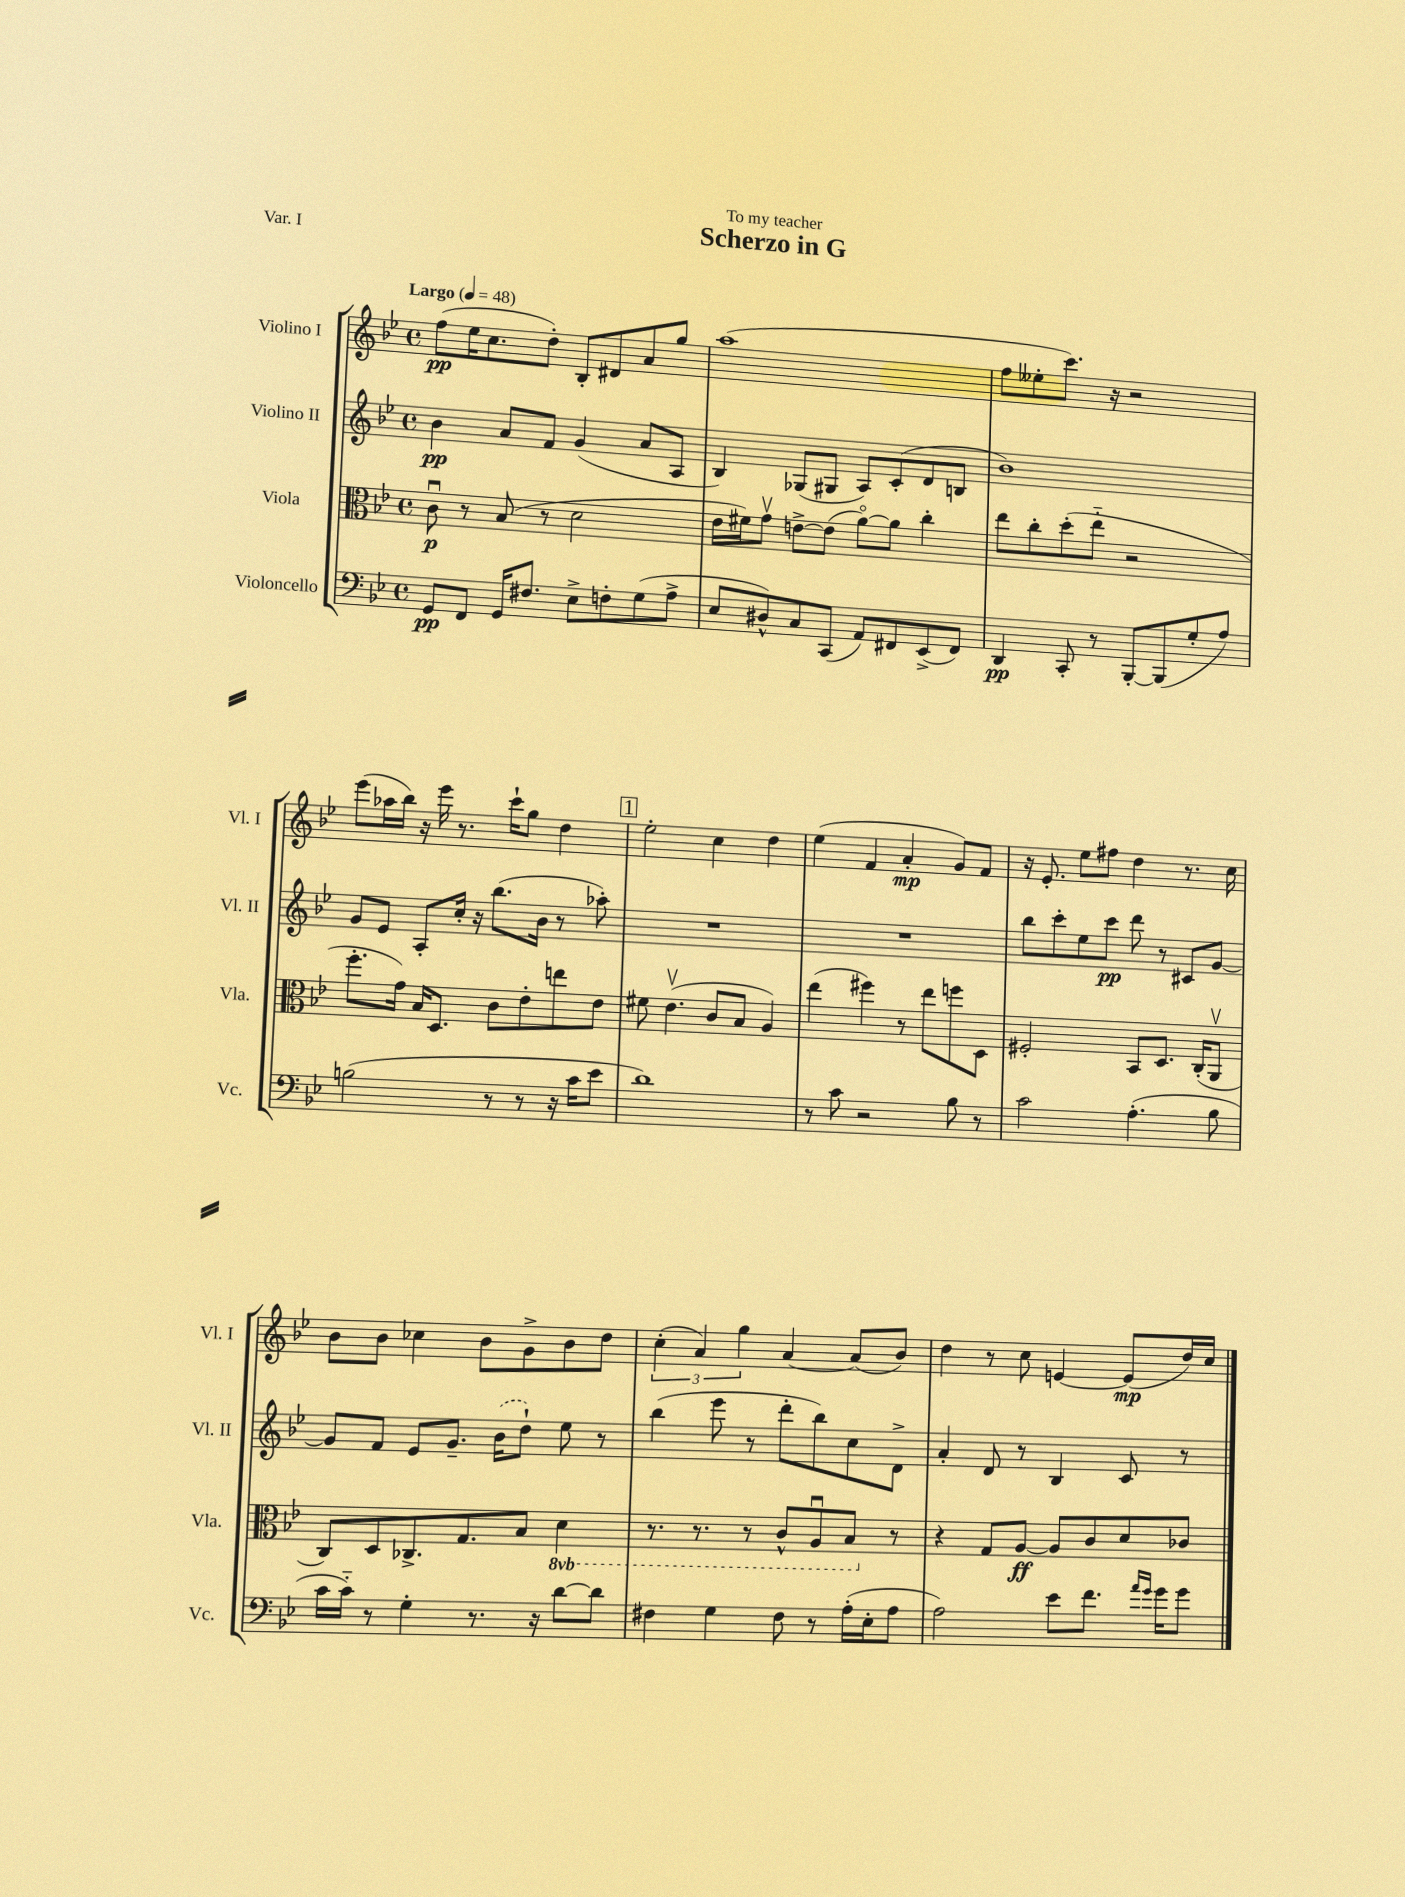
\header { title = "Scherzo in G" dedication = "To my teacher" piece = "Var. I" }
<<
\new StaffGroup <<
\new Staff = "s0" \with { instrumentName = "Violino I" shortInstrumentName = "Vl. I" } {
    \clef treble \key bes \major \defaultTimeSignature \time 4/4 \tempo "Largo" 4 = 48
    f''8\pp( ees''16 c''8. d''8-.) bes8-. dis'8 a'8 g''8 |
    a''1( |
    f''8 eeses''8-. c'''8.) r16 r2 |
    ees'''8( aes''16 bes''16) r16 ees'''16 r8. c'''16-! g''8 d''4 |
    \mark \markup { \box "1" } ees''2-. c''4 d''4 |
    ees''4( f'4 a'4-.\mp g'8) f'8 |
    r16 ees'8.-. ees''8 fis''8 d''4 r8. c''16 |
    bes'8 bes'8 ces''4 bes'8 g'8-> bes'8 d''8 |
    \tuplet 3/2 { c''4-.( a'4) g''4 } a'4~ a'8( bes'8) |
    d''4 r8 c''8 e'4~ e'8\mp( d''16) c''16 \bar "|." |
}
\new Staff = "s1" \with { instrumentName = "Violino II" shortInstrumentName = "Vl. II" } {
    \clef treble \key bes \major \defaultTimeSignature \time 4/4
    bes'4\pp a'8 f'8 g'4( a'8 a8 |
    bes4) ges8( gis8 a8) c'8-.( d'8 b8 |
    bes'1) |
    g'8 ees'8 a8-. c''16-. r16 bes''8.( bes'16 r8 aes''8-.) |
    \mark \markup { \box "1" } R1 |
    R1 |
    bes''8 c'''8-. ees''8 c'''8\pp d'''8 r8 cis'8 g'8~ |
    g'8 f'8 ees'8 g'8.-- \once \slurDashed bes'16( d''8-!) ees''8 r8 |
    bes''4( ees'''8 r8 d'''8-. bes''8) c''8 d'8-> |
    a'4-. d'8 r8 bes4 c'8 r8 \bar "|." |
}
\new Staff = "s2" \with { instrumentName = "Viola" shortInstrumentName = "Vla." } {
    \clef alto \key bes \major \defaultTimeSignature \time 4/4 \set Staff.ottavationMarkups = #ottavation-simple-ordinals
    c'8\downbow\p r8 bes8( r8 d'2 |
    ees'16 fis'16) g'8\upbow e'8~-> e'8( a'8~\flageolet) a'8 c''4-. |
    ees''8 c''8-. d''8-.( ees''8-_ r2 |
    f''8.-. g'16) bes16 d8. c'8 ees'8-. e''8 ees'8 |
    \mark \markup { \box "1" } fis'8 ees'4.\upbow( c'8 bes8 a4) |
    ees''4( fis''4) r8 ees''8 f''8 d8 |
    fis2-. bes,8 d8. c16-.( a,8\upbow |
    c8) d8 ces8.-> g8. bes8 \ottava #-1 d4 |
    r8. r8. r8 c8-^ a,8\downbow bes,8 \ottava #0 r8 |
    r4 g8 a8~\ff a8 c'8 d'8 ces'8 \bar "|." |
}
\new Staff = "s3" \with { instrumentName = "Violoncello" shortInstrumentName = "Vc." } {
    \clef bass \key bes \major \defaultTimeSignature \time 4/4
    g,8\pp f,8 g,16 fis8. ees8-> f8-. g8( a8-> |
    ees8 dis8-^) c8 c,8( a,8) fis,8 ees,8->( fis,8) |
    d,4\pp c,8-. r8 bes,,8~-. bes,,8( g8-. a8) |
    b2( r8 r8 r16 c'16 ees'8 |
    \mark \markup { \box "1" } d'1) |
    r8 c'8 r2 bes8 r8 |
    c'2 a4.-.( bes8 |
    c'16 c'16-_) r8 g4-. r8. r16 d'8~ d'8 |
    fis4 g4 fis8 r8 a16-.( ees16-. a8 |
    a2) ees'8 f'8. \grace { a'16 g'16 } g'16 g'8 \bar "|." |
}
>>
>>
\layout { \context { \Score \remove "Bar_number_engraver" } }
